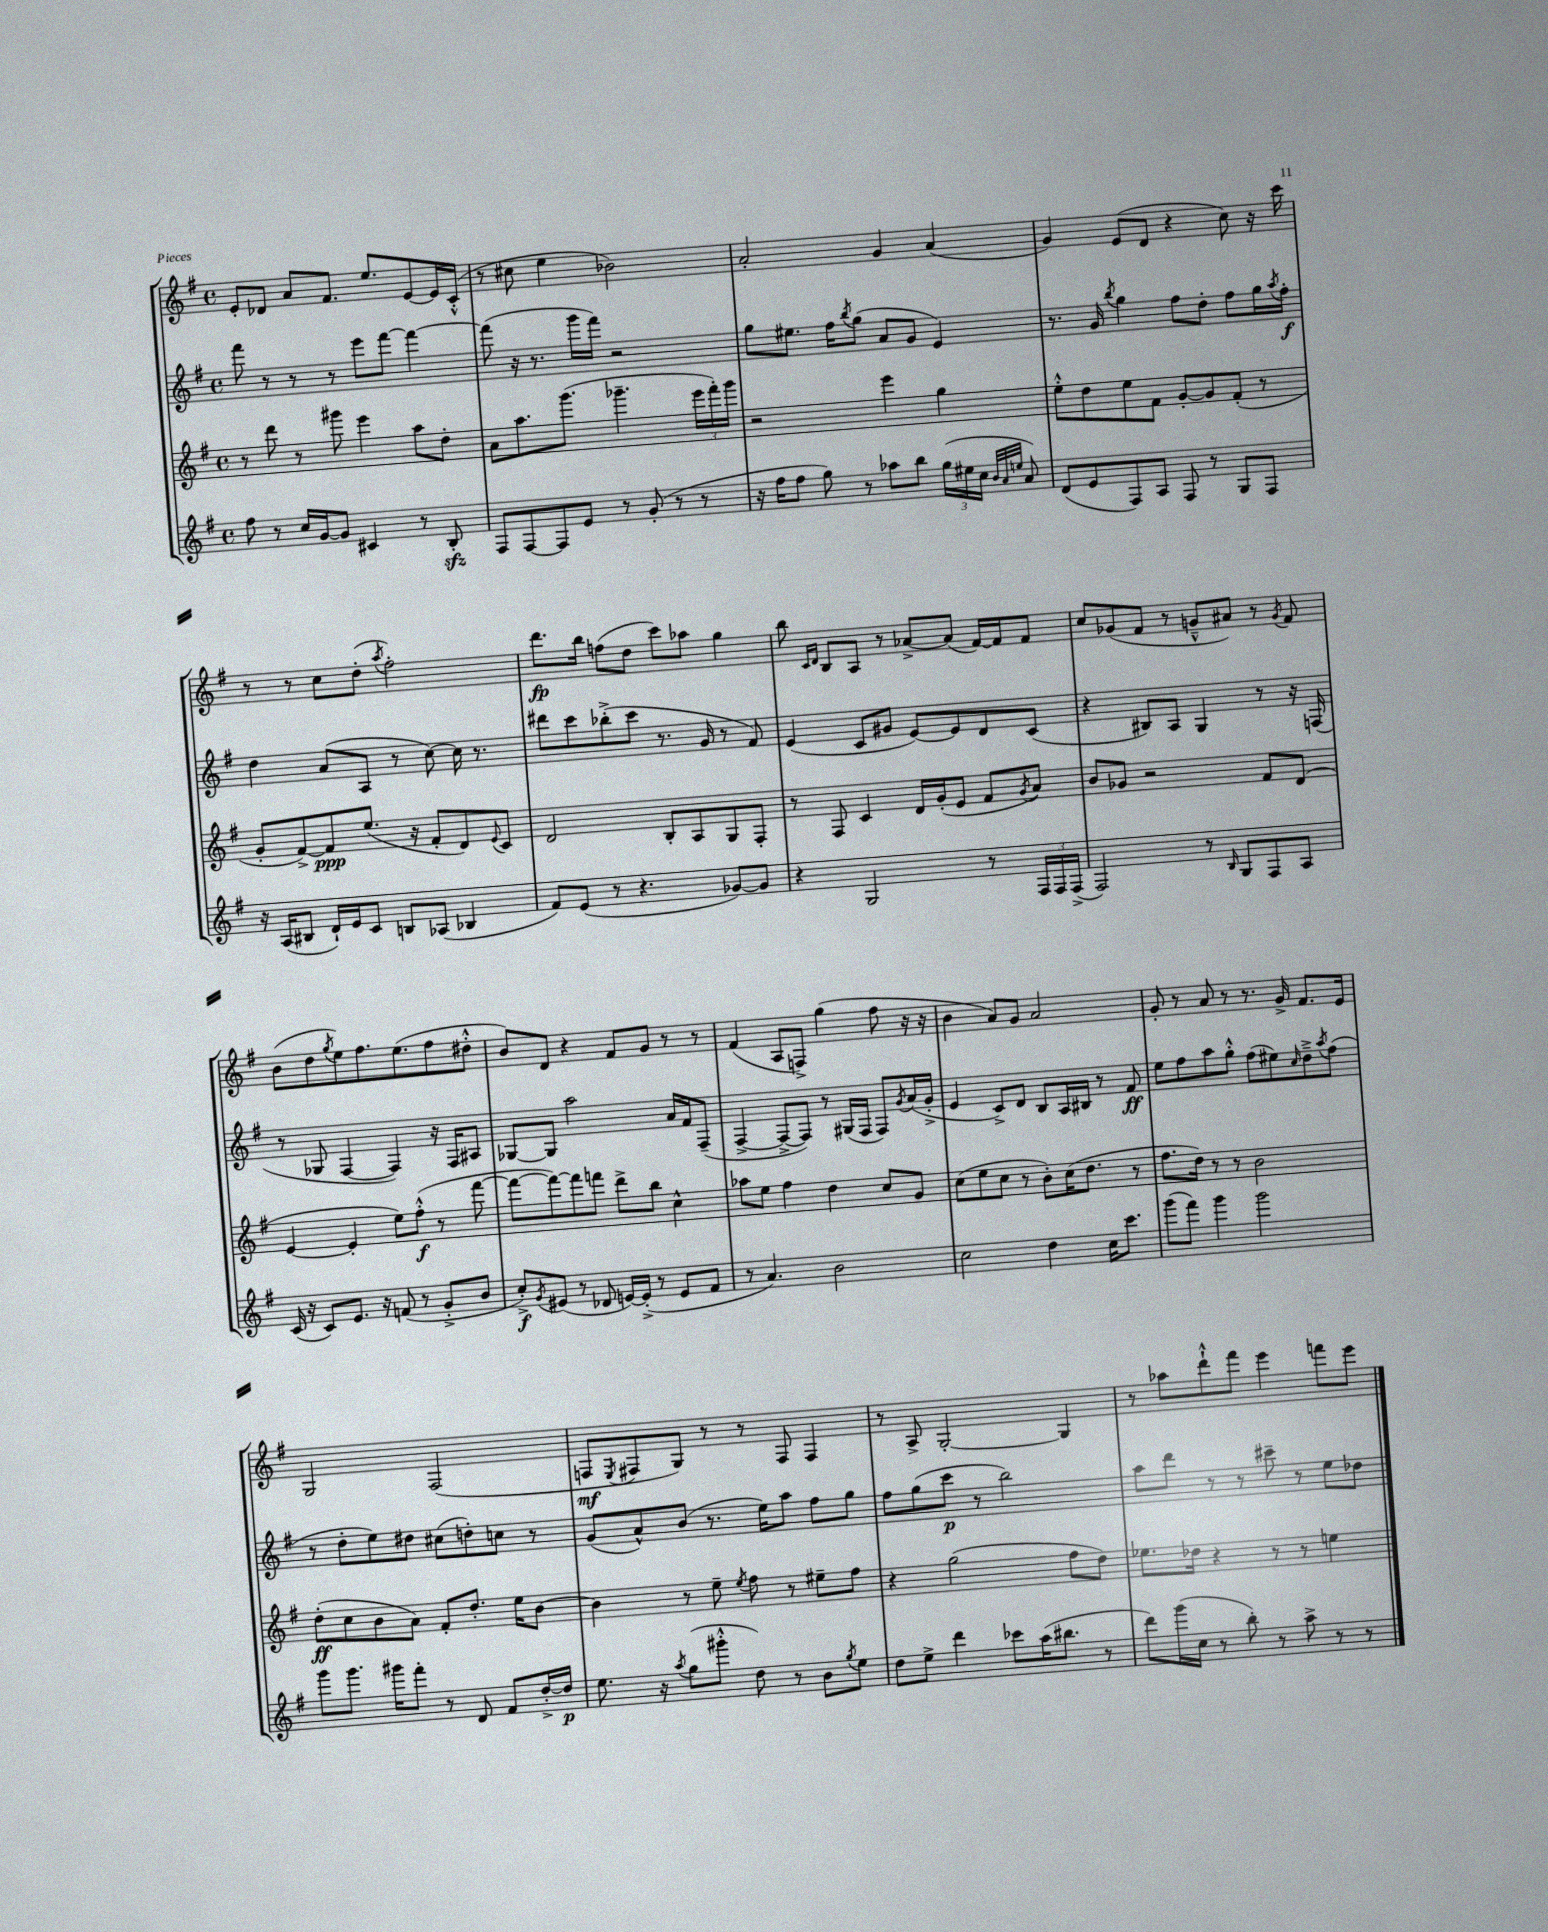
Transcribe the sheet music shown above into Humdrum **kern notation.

**kern	**kern	**kern	**kern
*staff4	*staff3	*staff2	*staff1
*clefG2	*clefG2	*clefG2	*clefG2
*k[f#]	*k[f#]	*k[f#]	*k[f#]
*M4/4	*M4/4	*M4/4	*M4/4
*met(c)	*met(c)	*met(c)	*met(c)
8ff#\	8r	8fff#\	8e'/L
8r	8ddd\	8r	8d-/J
16cc/LL	8r	8r	8a/L
[16g/J	.	.	.
8g/]J	8ggg#\	8r	8.f#/J
4c#/	4eee\	8eee\L	.
.	.	.	8.ee/L
.	.	[8fff#\J	.
8r	8aa\L	4fff#\_	[8e/
8B'/	8dd'\J	.	16e/]L
.	.	.	(16c'^^/JJ
=	=	=	=
8F#/L	8a\L	(8fff#\]	8r
[8F#/	8.aa\	16r	8cc#\
.	.	8.r	.
8F#/]	.	.	4ee\
.	(8.ggg\J	.	.
8e/J	.	16ggg\LL	.
.	.	16fff#\JJ)	.
8r	4.ggg-~\	2r	2b-\)
(8g'/	.	.	.
8r	.	.	.
8r	24eee\LL	.	.
.	24fff#'\)	.	.
.	24ggg-\JJ	.	.
=	=	=	=
16r	2r	8gg\L	2a'/
16ff#\LK	.	.	.
8ff#\J	.	8.ee#\J	.
8gg\)	.	.	.
.	.	16ff#\LK	.
.	.	8qbb/	.
8r	.	(8gg\J	.
8aa-\L	4eee\	8a/L	4g/
8bb\J	.	8g/J	.
(24gg\LL	4gg\	4e/)	(4a/
24ee#\	.	.	.
24cc\JJ	.	.	.
32qqb/LLL	.	.	.
32qqa/	.	.	.
32qqee/JJJ	.	.	.
8a/)	.	.	.
=	=	=	=
(8d/L	8ee'^^\L	8.r	4g/)
8e/	8dd\	.	.
.	.	16g/	.
.	.	8qbb/	.
8F#/)	8ee\	4gg\	(8e/L
8A/J	8f#\J	.	8d/J
8F#/	[8g'/L	8ff#\L	4r
8r	8g/]	8dd'\J	.
8G/L	(8f#'/J	8ff#\L	8cc\)
8F#/J	8r	16gg\L	16r
.	.	8qaa/	.
.	.	16ff#'\JJ	16ccc\
=	=	=	=
16r	8g'/L	4dd\	8r
(16A/LK	.	.	.
8B#/J	[8f#^/)	.	8r
16d`/LL)	8f#/]	(8a/L	8cc\L
16e/J	.	.	.
8c/J	(8.ee/J	8A/J	(8dd'\J
.	.	.	8qaa/
8B/L	.	8r	2ff#'\)
.	16r	.	.
(8A-/J	8f#'/L	[8cc\)	.
4B-/	8d/)	16cc\]	.
.	.	8.r	.
.	8qqe/	.	.
.	8c/J	.	.
=	=	=	=
8f#/L)	2d/	8ddd#\L	8.ddd\L
(8e/J	.	8ccc\	.
.	.	.	16bb\Jk
8r	.	(8bb-'^\	(8ff\L
4.r	.	8ccc\J	8dd\J
.	8B'/L	8.r	8ccc\L)
.	8A/	.	8aa-\J
.	.	16g/	.
[8g-/L)	8G/	8r	4gg\
8g-/]J	8F#'/J	8f#/)	.
=	=	=	=
4r	8r	(4e/	8bb\
.	.	.	16qqc/LL
.	.	.	16qqd/JJ
.	8F#/	.	8B/L
2G/	4c/	8c/L	8A/J
.	.	8g#/J	8r
.	16d/LL	[8e/L)	[8a-^/L
.	(16g'/J	.	.
.	8e/J	8e/]	(8a-/]J
8r	8f#/L	8d/	[16f#/LL)
.	.	.	16f#/]J
.	8qg/	.	.
24F#/LL	8a/J)	(8c/J	8f#/J
24F#/	.	.	.
(24F#^/JJ	.	.	.
=	=	=	=
2F#/)	8b/L	4r	8cc/L
.	8g-/J	.	(8g-/
.	2r	8B#/L)	8f#/J
.	.	8A/J	8r
8r	.	4G/	8g~^^/L
16qqB/	.	.	.
8G/L	.	.	8a#/J)
8F#/	8f#/L	8r	8r
.	.	.	8qg/
8A/J	(8d/J	16r	8f#/
.	.	(16F/	.
=	=	=	=
(16c/	[4e/	8r	(8b\L
16r	.	.	.
8c/L)	.	8G-/	8dd\
.	.	.	8qgg/
8.e/J	4e'/]	[4F#/	8ee\)
.	.	.	8.ff#\
16r	.	.	.
(8f/	8ee\L)	4F#/])	.
.	.	.	(8.ee\
8r	(8ff#'^^\J	.	.
8g'^/L	8r	16r	8ff#\
.	.	16F#/LK	.
8b/J	[8fff#\	8A#/J	8dd#'^^\J
=	=	=	=
8cc'^/L)	8fff#\_L	[8G-/L	8b/L)
8qg/	.	.	.
(8e#/J	8fff#\_)	8G-/]J	8d/J
8r	8fff#\]	2aa\	4r
8d-/	8fff\J	.	.
[16e/LL)	8ddd^\L	.	8f#/L
(16e'^/]JJ	.	.	.
8r	8bb\J	.	8g/J
8e/L	4cc^^\	16a/LL	8r
.	.	16f#/J	.
8f#/J	.	(8F#~/J	8r
=	=	=	=
8r	8aa-\L	[4F#^/	(4f#/
4.a/)	8ee\J	.	.
.	4ff#\	8F#^/_L	8A/L
.	.	8F#/]J)	8F^/J)
2b\	4dd\	8r	(4gg\
.	.	(16G#/LL	.
.	.	16F#/JJ	.
.	8cc/L	8F#/L)	8ff#\
.	.	8qg/	.
.	8g/J	(16a/L	16r
.	.	16g'^/JJ	16r
=	=	=	=
2cc\	(8cc\L	4e/	4b\
.	8ee\	.	.
.	8cc\J	8c^/L)	8a/L)
.	8r	8d/J	8g/J
4dd\	8b'\L)	8B/L	2a/
.	(16cc\K	16A/L	.
.	8.dd\J	16B#/JJ	.
16cc\LK	.	8r	.
8.ccc\J	.	.	.
.	8r	8f#/	.
=	=	=	=
(8ggg\L	8.ff#\L	8ee\L	8g'/
8fff#\J)	.	8ff#\	8r
.	16dd\Jk)	.	.
4ggg\	8r	8aa\	8a/
.	8r	8gg'^^\J	8r
2ggg\	2b\	(8ff#\L	8.r
.	.	8ee#\)	.
.	.	.	16g^/
.	.	16qqcc/	.
.	.	8dd~^\	8.f#/L
.	.	8qaa/	.
.	.	(8ff#\J	.
.	.	.	16e/Jk
=	=	=	=
8ggg\L	(8dd'\L	8r	2G/
8.ggg\J	8cc\	8dd'\L	.
.	8b\	8ee\)	.
16ggg#\LK	.	.	.
8fff#'\J	8a\J)	8dd#\J	.
8r	8f#'/L	(8cc#\L	(2F#/
8d/	8.dd'/J	8dd'\)	.
8f#/L	.	8cc\J	.
.	16ee\LK	.	.
[16dd'^/L	[8b\J	8r	.
16dd/]JJ	.	.	.
=	=	=	=
8.ee\	4b\]	(8g/L	8F/L
.	.	.	8qE/
.	.	8a^^/)	8F#/
16r	.	.	.
8qaa/	.	.	.
(8gg\L	8r	(8b/J	8G/J)
8ggg#'^^\J	8ee~\	8.r	8r
.	8qee/	.	.
8dd\)	8ff#\	.	8r
.	.	16ee\LK)	.
8r	8r	8aa\J	8F#/
8b\L	8ee#~\L	8ff#\L	4F#/
8qgg/	.	.	.
8ee\J	8ff#\J	8gg\J	.
=	=	=	=
8dd\L	4r	8ff#\L	8r
8ee^\J	.	(8gg\	8A^/
4ddd\	(2gg\	8ccc\J	[2G'/
.	.	8r	.
8ccc-\L	.	2bb\)	.
(16aa\K	.	.	.
8.bb#\J	.	.	.
.	8ff#\L	.	4G/]
8r	8dd\J)	.	.
=	=	=	=
8ddd\L)	8.ee-\L	8aa\L	8r
(16ggg\L	.	8ddd\J	8aa-\L
16cc\JJ	16dd-\Jk	.	.
8r	4r	8r	8ddd`^^\
8bb'\)	.	8r	8fff#\J
8r	8r	8ccc#~\	4eee\
8aa^\	8r	8r	.
8r	4ee\	8ee\L	8fff\L
8r	.	8dd-\J	8eee\J
==	==	==	==
*-	*-	*-	*-
